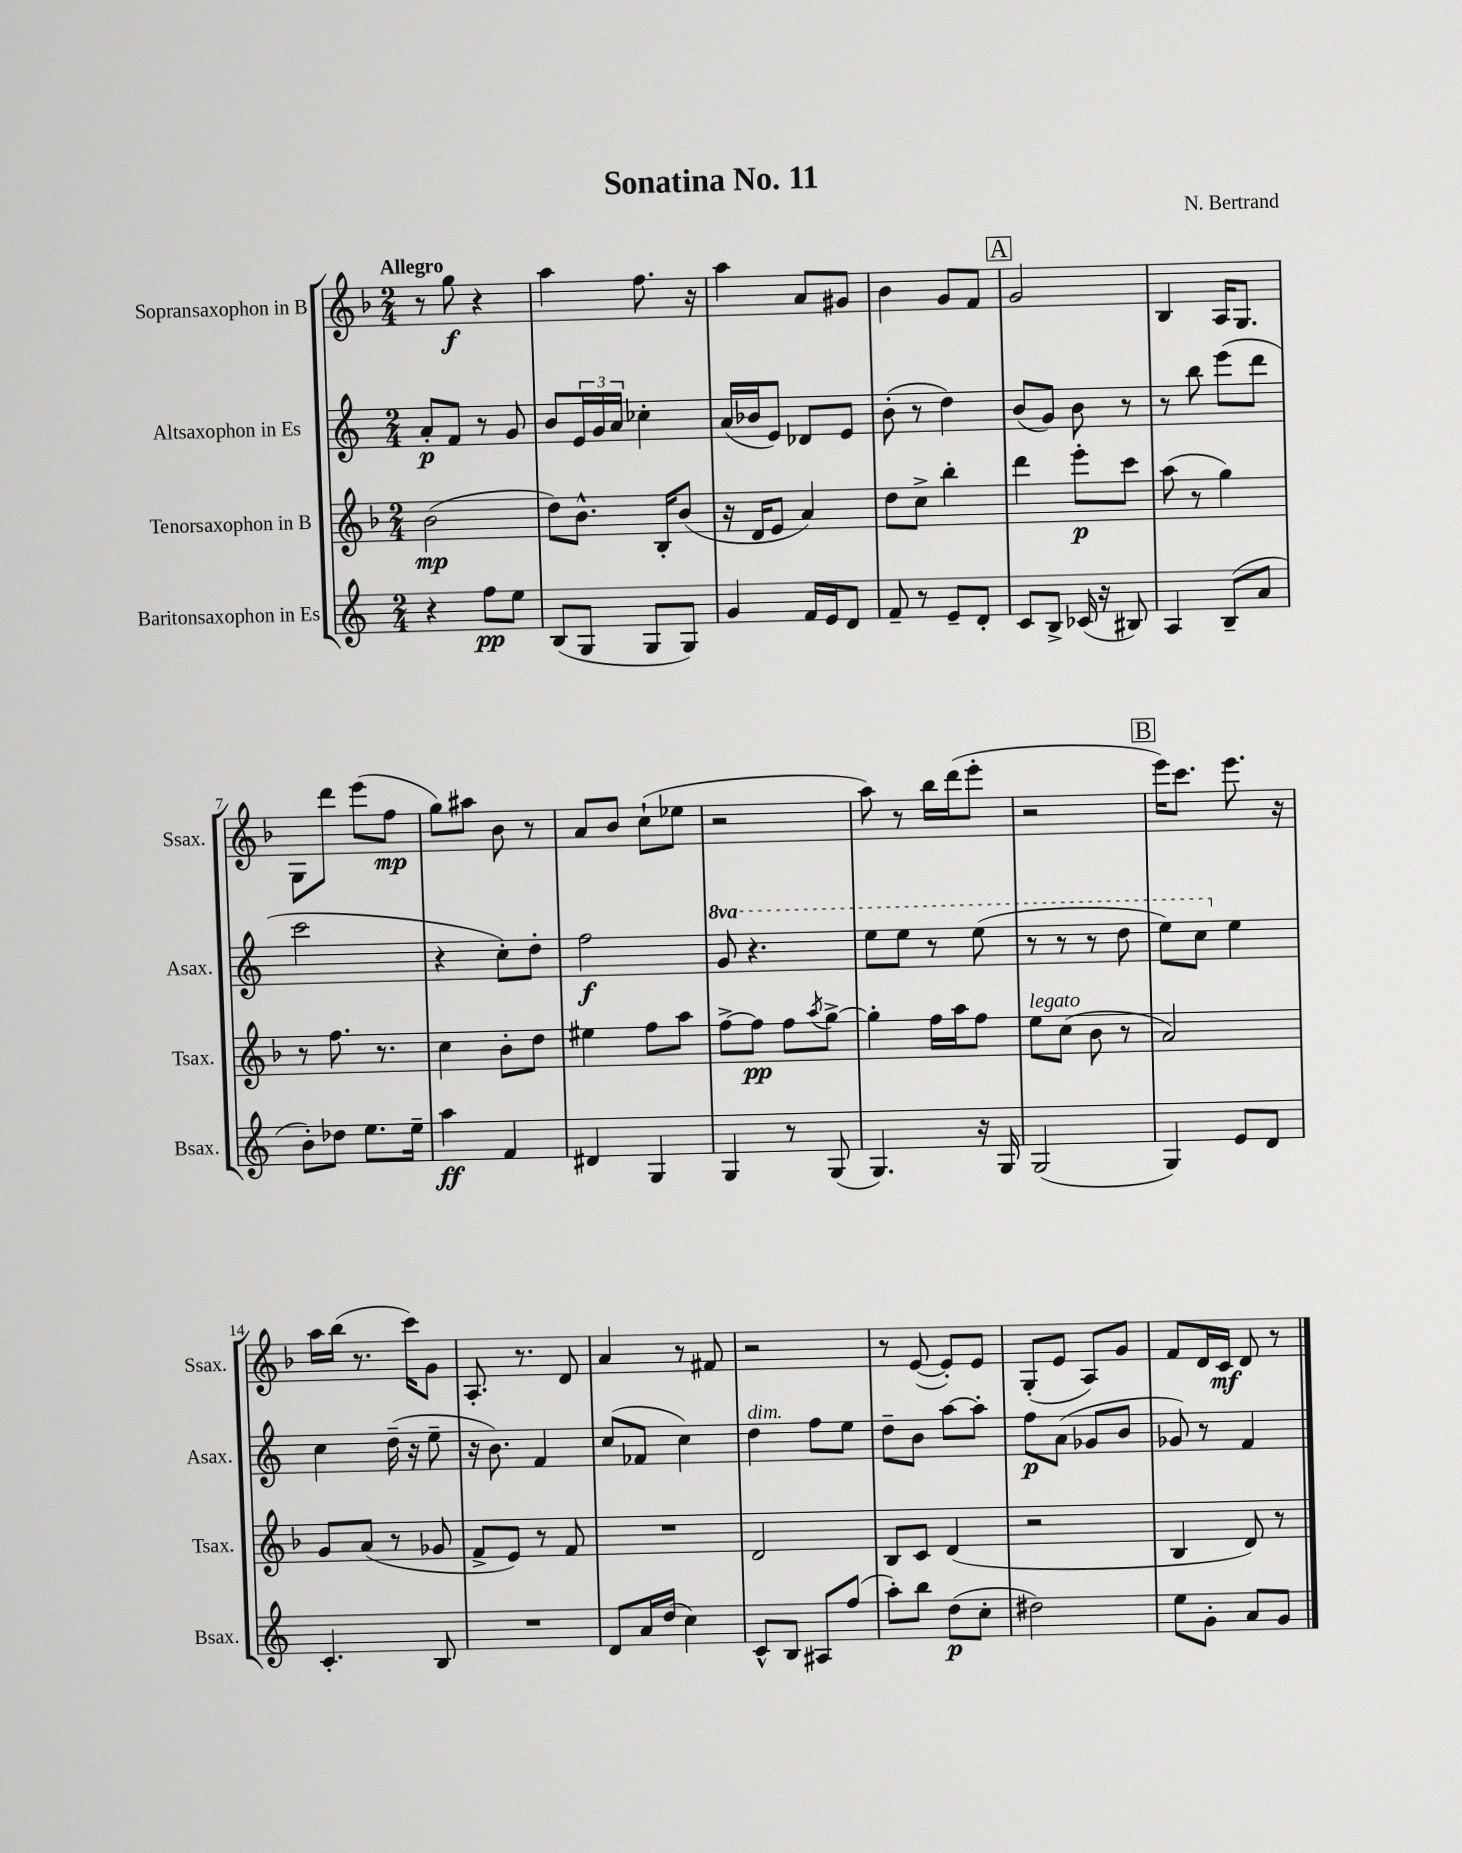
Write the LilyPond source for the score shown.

\header { title = "Sonatina No. 11" composer = "N. Bertrand" }
<<
\new StaffGroup <<
\new Staff = "s0" \with { instrumentName = "Sopransaxophon in B" shortInstrumentName = "Ssax." } {
    \clef treble \key f \major \numericTimeSignature \time 2/4 \tempo "Allegro"
    r8 g''8\f r4 |
    a''4 f''8. r16 |
    a''4 a'8 gis'8 |
    bes'4 g'8 f'8 |
    \mark \markup { \box "A" } g'2 |
    bes4 a16 g8. |
    g8 d'''8 e'''8( f''8\mp |
    g''8) ais''8 bes'8 r8 |
    a'8 bes'8 c''8-!( ees''8 |
    r2 |
    a''8) r8 bes''16 d'''16( e'''8-. |
    r2 |
    \mark \markup { \box "B" } e'''16) c'''8. e'''8. r16 |
    a''16 bes''16( r8. c'''16) g'8 |
    a8.-. r8. d'8 |
    a'4 r8 fis'8 |
    r2 |
    r8 e'8~( e'8-.) e'8 |
    g8-.( e'8 a8) g'8 |
    f'8 d'16 c'16\mf d'8 r8 \bar "|." |
}
\new Staff = "s1" \with { instrumentName = "Altsaxophon in Es" shortInstrumentName = "Asax." } {
    \clef treble \key c \major \numericTimeSignature \time 2/4 \set Staff.ottavationMarkups = #ottavation-simple-ordinals
    a'8-.\p f'8 r8 g'8 |
    b'8 \tuplet 3/2 { e'16 g'16 a'16 } ces''4-. |
    a'16( bes'16 e'8) des'8 e'8 |
    b'8-.( r8 d''4) |
    \mark \markup { \box "A" } b'8( g'8) b'8 r8 |
    r8 b''8 e'''8( d'''8 |
    c'''2 |
    r4 c''8-.) d''8-. |
    f''2\f |
    \ottava #1 g''8 r4. |
    e'''8 e'''8 r8 e'''8( |
    r8 r8 r8 d'''8 |
    \mark \markup { \box "B" } e'''8) c'''8 \ottava #0 e''4 |
    c''4 d''16--( r16 e''8-- |
    r16 b'8.) f'4 |
    c''8( fes'8 c''4) |
    d''4^\markup { \italic "dim." } f''8 e''8 |
    d''8-- b'8 a''8~ a''8-. |
    f''8\p a'8( ges'8 b'8 |
    ges'8) r8 f'4 \bar "|." |
}
\new Staff = "s2" \with { instrumentName = "Tenorsaxophon in B" shortInstrumentName = "Tsax." } {
    \clef treble \key f \major \numericTimeSignature \time 2/4
    bes'2\mp( |
    d''8) bes'8.-^ bes16-. bes'8( |
    r16 d'16 e'8 a'4) |
    d''8 c''8-> bes''4-. |
    \mark \markup { \box "A" } d'''4 e'''8-.\p c'''8 |
    a''8( r8 g''4) |
    r8 f''8. r8. |
    c''4 bes'8-. d''8 |
    eis''4 f''8 a''8 |
    f''8~-> f''8\pp f''8 \acciaccatura { a''8 } g''8~-> |
    g''4-. f''16 a''16 f''8 |
    e''8^\markup { \italic "legato" } c''8( bes'8 r8 |
    \mark \markup { \box "B" } a'2) |
    g'8 a'8( r8 ges'8 |
    f'8-> e'8) r8 f'8 |
    R2 |
    d'2 |
    bes8 c'8 d'4( |
    r2 |
    bes4 d'8) r8 \bar "|." |
}
\new Staff = "s3" \with { instrumentName = "Baritonsaxophon in Es" shortInstrumentName = "Bsax." } {
    \clef treble \key c \major \numericTimeSignature \time 2/4
    r4 f''8\pp e''8 |
    b8( g8 g8 g8) |
    g'4 f'16 e'16 d'8 |
    f'8-- r8 e'8-- d'8-. |
    \mark \markup { \box "A" } c'8 b8-> ces'16( r16 bis8) |
    a4 b8--( a'8 |
    b'8-.) des''8 e''8. e''16-- |
    a''4\ff f'4 |
    dis'4 g4 |
    g4 r8 g8( |
    g4.) r16 g16 |
    g2( |
    \mark \markup { \box "B" } g4) e'8 d'8 |
    c'4.-. b8 |
    R2 |
    d'8 a'16 d''16( c''4) |
    c'8-^ b8 ais8 f''8( |
    a''8-.) b''8 d''8\p( c''8-. |
    dis''2) |
    e''8 g'8-. a'8 g'8 \bar "|." |
}
>>
>>
